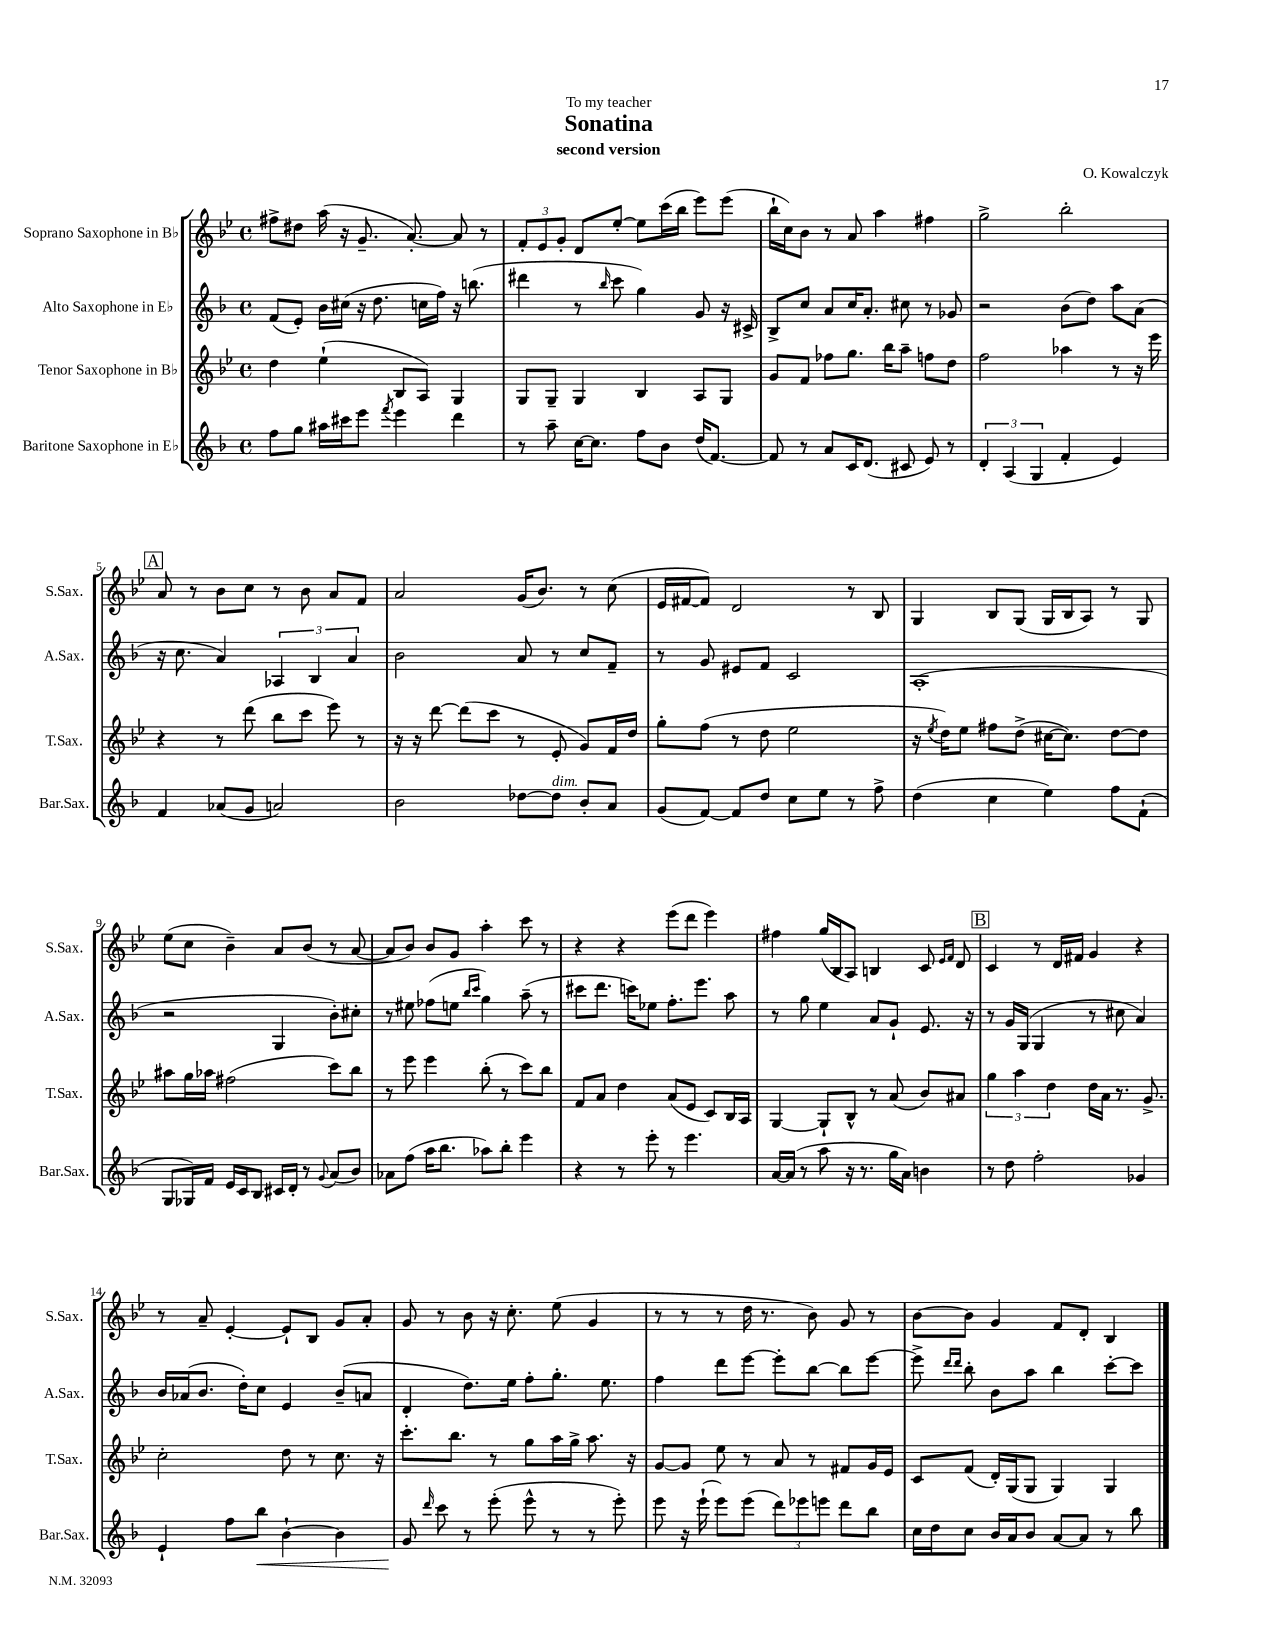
\header { title = "Sonatina" composer = "O. Kowalczyk" subtitle = "second version" dedication = "To my teacher" }
<<
\new StaffGroup <<
\new Staff = "s0" \with { instrumentName = "Soprano Saxophone in Bb" shortInstrumentName = "S.Sax." } {
    \clef treble \key bes \major \defaultTimeSignature \time 4/4
    \autoBeamOff fis''8[-> dis''8] a''16( r16 g'8.-- a'8.~-.) a'8 r8 |
    \tuplet 3/2 { f'8[-. ees'8 g'8]-. } d'8[ ees''8]~-. ees''8[ c'''16( bes''16] ees'''8[) ees'''8]( |
    bes''16[-! c''16) bes'8] r8 a'8 a''4 fis''4 |
    g''2-> bes''2-. |
    \mark \markup { \box "A" } a'8 r8 bes'8[ c''8] r8 bes'8 a'8[ f'8] |
    a'2 g'16[( bes'8.]) r8 c''8( |
    ees'16[ fis'16~ fis'8]) d'2 r8 bes8 |
    g4 bes8[ g8]( g16[ bes16 a8]) r8 g8 |
    ees''8[( c''8] bes'4--) a'8[ bes'8]( r8 a'8~ |
    a'8[ bes'8]) bes'8[ g'8] a''4-. c'''8 r8 |
    r4 r4 ees'''8[( d'''8] ees'''4) |
    fis''4 g''16[( bes16 a8]) b4 c'8 \grace { ees'16[ f'16] } d'8 |
    \mark \markup { \box "B" } c'4 r8 d'16[ fis'16] g'4 r4 |
    r8 a'8-- ees'4~-. ees'8[-! bes8] g'8[ a'8]-. |
    g'8 r8 bes'8 r16 c''8.-. ees''8( g'4 |
    r8 r8 r8 d''16 r8. bes'8) g'8 r8 |
    bes'8[~ bes'8] g'4 f'8[ d'8]-. bes4 \bar "|." |
}
\new Staff = "s1" \with { instrumentName = "Alto Saxophone in Eb" shortInstrumentName = "A.Sax." } {
    \clef treble \key f \major \defaultTimeSignature \time 4/4
    \autoBeamOff f'8[( e'8]-.) bes'16[ cis''16]( r16 d''8. c''16[ f''16]) r16 b''8.( |
    dis'''4 r8 \grace { bes''16 } c'''8 g''4) g'8 r16 cis'16-> |
    bes8[-> c''8] a'8[ c''16 a'8.]-. cis''8 r8 ges'8 |
    r2 bes'8[( d''8]) a''8[ a'8]( |
    \mark \markup { \box "A" } r16 c''8. a'4) \tuplet 3/2 { aes4 bes4 a'4 } |
    bes'2 a'8 r8 c''8[ f'8]-- |
    r8 g'8 eis'8[ f'8] c'2 |
    a1-.( |
    r2 g4 bes'8[-.) cis''8]-. |
    r8 eis''8 fes''8[( e''8] \grace { bes''16[ c'''16] } g''4) a''8--( r8 |
    cis'''8[ d'''8.] c'''16[) ees''8] f''8.[-. e'''8.] a''8 |
    r8 g''8 e''4 a'8[ g'8]-! e'8. r16 |
    \mark \markup { \box "B" } r8 g'16[ g16]( g4 r8 cis''8 a'4) |
    bes'16[ aes'16( bes'8.] d''16[-.) c''8] e'4 bes'8[--( a'8] |
    d'4-. d''8.[) e''16] f''8[-. g''8.]-. e''8. |
    f''4 d'''8[ e'''8]~ e'''8[-. bes''8]~ bes''8[ e'''8]~ |
    e'''8-> \grace { d'''16[ d'''16] } bes''8-. bes'8[ a''8] bes''4 c'''8[~-. c'''8] \bar "|." |
}
\new Staff = "s2" \with { instrumentName = "Tenor Saxophone in Bb" shortInstrumentName = "T.Sax." } {
    \clef treble \key bes \major \defaultTimeSignature \time 4/4
    \autoBeamOff d''4 ees''4-!( bes8[ a8]) g4 |
    g8[ g8]-- g4 bes4 a8[ g8] |
    g'8[ f'8] fes''8[ g''8.] bes''16[ a''8]-- f''8[ d''8] |
    f''2 aes''4 r8 r16 ees'''16 |
    \mark \markup { \box "A" } r4 r8 d'''8( bes''8[ c'''8] ees'''8) r8 |
    r16 r16 d'''8~ d'''8[( c'''8] r8 ees'8-. g'8[) f'16 d''16] |
    g''8[-. f''8]( r8 d''8 ees''2 |
    r16 \acciaccatura { ees''8 } d''16[) ees''8] fis''8[ d''8]->( cis''16[~ cis''8.]) d''8[~ d''8] |
    ais''8[ g''16 aes''16] fis''2( c'''8[) bes''8] |
    r8 ees'''8 ees'''4 bes''8-.( r8 c'''8[) bes''8] |
    f'8[ a'8] d''4 a'8[( ees'8] c'8[) bes16 a16] |
    g4~ g8[-! bes8]-^ r8 a'8( bes'8[) ais'8] |
    \mark \markup { \box "B" } \tuplet 3/2 { g''4 a''4 d''4 } d''16[ a'16] r8. g'8.-> |
    c''2-. d''8 r8 c''8. r16 |
    c'''8.[-. bes''8.] r8 g''8[ a''16 g''16]-> a''8. r16 |
    g'8[~ g'8] ees''8 r8 a'8 r8 fis'8[ g'16 ees'16] |
    c'8[ f'8]( d'16[-.) g16( g8] g4) g4 \bar "|." |
}
\new Staff = "s3" \with { instrumentName = "Baritone Saxophone in Eb" shortInstrumentName = "Bar.Sax." } {
    \clef treble \key f \major \defaultTimeSignature \time 4/4
    \autoBeamOff f''8[ g''8] ais''16[ cis'''16 e'''8] \acciaccatura { f'''8 } e'''4 d'''4 |
    r8 a''8-- c''16[~ c''8.] f''8[ bes'8] d''16[( f'8.]~) |
    f'8 r8 a'8[ c'16 d'8.]( cis'8 e'8) r8 |
    \tuplet 3/2 { d'4-. a4( g4 } f'4-. e'4) |
    \mark \markup { \box "A" } f'4 aes'8[( g'8] a'2) |
    bes'2 des''8[~ des''8]^\markup { \italic "dim." } bes'8[-. a'8] |
    g'8[( f'8]~) f'8[ d''8] c''8[ e''8] r8 f''8-> |
    d''4( c''4 e''4) f''8[ f'8]-!( |
    g8[ ges16) f'16] e'16[ c'16 bes8] cis'16[ d'16]-. r8 \appoggiatura { g'8 } a'8[( bes'8]) |
    aes'8[ f''8]( a''16[ bes''8.] aes''8[) bes''8]-. e'''4 |
    r4 r8 e'''8-. r8 e'''4. |
    a'16[~ a'16]( r8 a''8 r16 r8. g''16[ a'16]) b'4 |
    \mark \markup { \box "B" } r8 d''8 f''2-. ges'4 |
    e'4-! f''8[ bes''8]\< bes'4~-! bes'4 |
    g'8\! \grace { d'''16 } c'''8 r8 e'''8-.( e'''8-^ r8 r8 e'''8-.) |
    e'''8 r16 e'''16-!( e'''8[) e'''8]( \tuplet 3/2 { d'''8[) ees'''8 e'''8] } d'''8[ bes''8] |
    c''16[ d''16 c''8] bes'16[ a'16 bes'8] a'8[~ a'8] r8 bes''8 \bar "|." |
}
>>
>>
